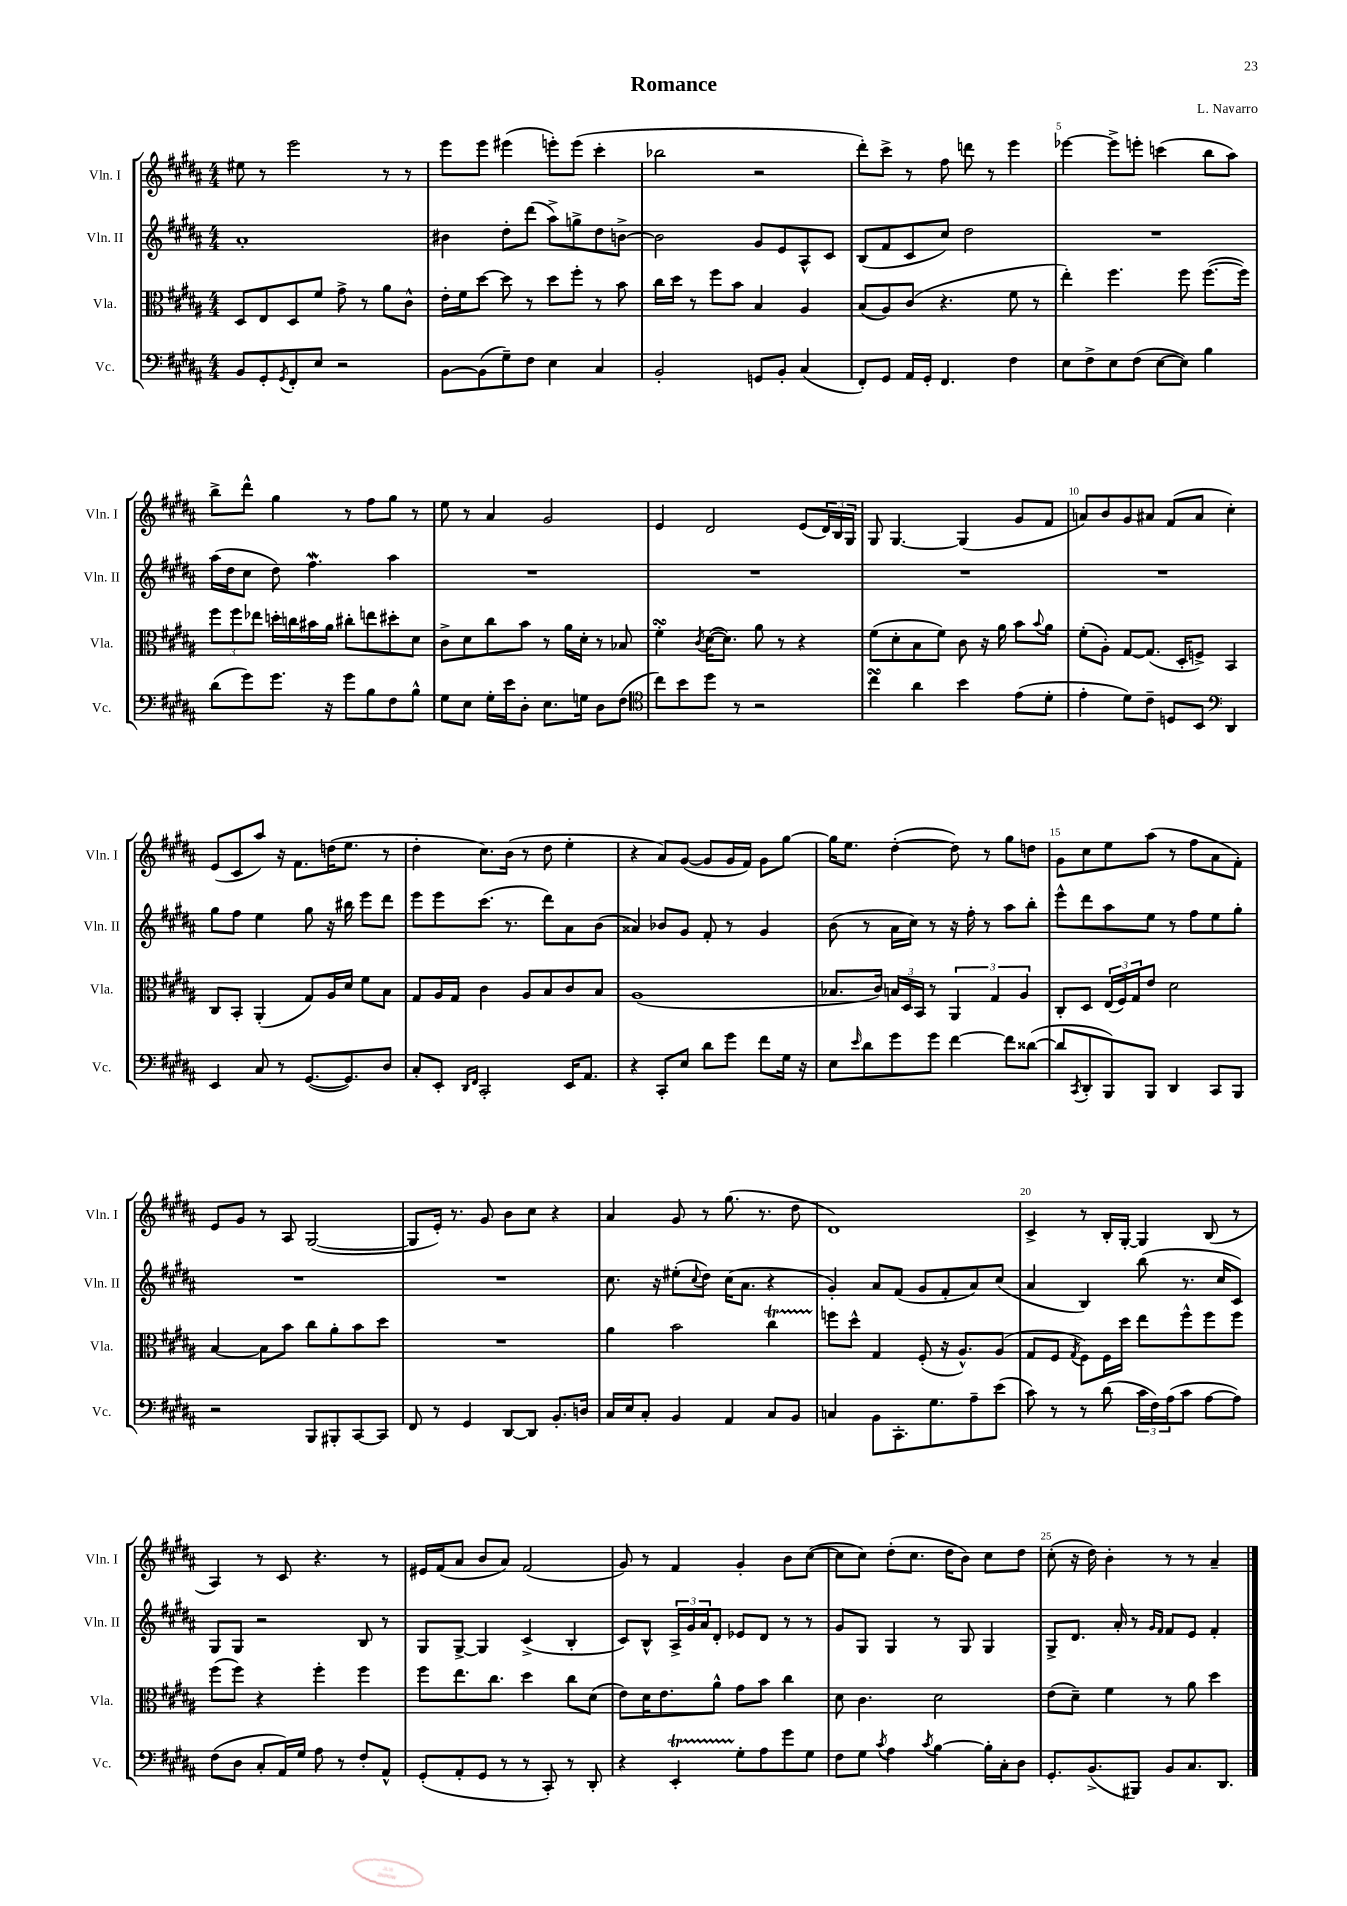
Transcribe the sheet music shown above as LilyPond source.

\header { title = "Romance" composer = "L. Navarro" }
<<
\new StaffGroup <<
\new Staff = "s0" \with { instrumentName = "Vln. I" shortInstrumentName = "Vln. I" } {
    \clef treble \key b \major \numericTimeSignature \time 4/4
    eis''8 r8 e'''2 r8 r8 |
    e'''8 e'''8 eis'''4( e'''8-.) e'''8( cis'''4-. |
    bes''2 r2 |
    dis'''8-.) cis'''8-> r8 fis''8 d'''8 r8 e'''4 |
    ees'''4~ ees'''8-> e'''8-. c'''4( b''8 ais''8) |
    b''8-> dis'''8-^ gis''4 r8 fis''8 gis''8 r8 |
    e''8 r8 ais'4 gis'2 |
    e'4 dis'2 e'8( \tuplet 3/2 { dis'16) b16 gis16 } |
    gis8 gis4.~ gis4( gis'8 fis'8 |
    a'8) b'8 gis'8 ais'8 fis'8( ais'8 cis''4-.) |
    e'8( cis'8 ais''8) r16 fis'8. d''16( e''8. r8 |
    dis''4-. cis''8.) b'16( r8 dis''8 e''4-. |
    r4 ais'8) gis'8~( gis'8 gis'16 fis'16) gis'8 gis''8~ |
    gis''16 e''8. dis''4~-.( dis''8) r8 gis''8 d''8 |
    gis'8 cis''8 e''8 ais''8( r8 fis''8 ais'8 fis'8-.) |
    e'8 gis'8 r8 ais8 gis2~( |
    gis8 e'16-.) r8. gis'8 b'8 cis''8 r4 |
    ais'4 gis'8 r8 gis''8.( r8. dis''8 |
    dis'1) |
    cis'4-> r8 b16-. gis16~-. gis4 b8( r8 |
    ais4) r8 cis'8 r4. r8 |
    eis'16 fis'16( ais'8 b'8 ais'8) fis'2( |
    gis'8) r8 fis'4 gis'4-. b'8 cis''8~( |
    cis''8 cis''8) dis''8-.( cis''8. dis''16 b'8) cis''8 dis''8 |
    cis''8-.( r16 dis''16) b'4-. r8 r8 ais'4-- \bar "|." |
}
\new Staff = "s1" \with { instrumentName = "Vln. II" shortInstrumentName = "Vln. II" } {
    \clef treble \key b \major \numericTimeSignature \time 4/4
    ais'1-. |
    bis'4 dis''8-. dis'''8( ais''8->) g''8-> dis''8 b'8~-> |
    b'2 gis'8 e'8 ais8-^ cis'8 |
    b8( fis'8 cis'8 cis''8) dis''2 |
    R1 |
    ais''16( dis''16 cis''8 dis''8) fis''4.\mordent ais''4 |
    R1 |
    R1 |
    R1 |
    R1 |
    gis''8 fis''8 e''4 gis''8 r16 bis''16 e'''8 dis'''8 |
    e'''8 e'''8 cis'''8.( r8. dis'''8) ais'8 b'8( |
    aisis'4) bes'8 gis'8 fis'8-. r8 gis'4 |
    b'8( r8 ais'16 cis''16) r8 r16 fis''16-. r8 ais''8 b''8-. |
    e'''8-^ dis'''8 ais''8 e''8 r8 fis''8 e''8 gis''8-. |
    R1 |
    R1 |
    cis''8. r16 eis''8-.( \appoggiatura { cis''8 } dis''8) cis''16( ais'8. r4 |
    gis'4-.) ais'8 fis'8( gis'8 fis'8-. ais'8) cis''8( |
    ais'4 b4) b''8( r8. cis''16 cis'8) |
    gis8 gis8 r2 b8 r8 |
    gis8 gis8~-> gis4 cis'4->( b4-. |
    cis'8) b8-^ \tuplet 3/2 { ais16-> gis'16 ais'16 } dis'8-. ees'8 dis'8 r8 r8 |
    gis'8 gis8 gis4 r8 gis8 gis4 |
    gis8-> dis'8. ais'16-. r8 \grace { gis'16 fis'16 } fis'8 e'8 fis'4-. \bar "|." |
}
\new Staff = "s2" \with { instrumentName = "Vla." shortInstrumentName = "Vla." } {
    \clef alto \key b \major \numericTimeSignature \time 4/4
    dis8 e8 dis8 fis'8 gis'8-> r8 ais'8 cis'8-^ |
    e'16-. fis'16 dis''8~ dis''8 r8 dis''8 fis''8-. r8 b'8 |
    cis''16 dis''16 r8 fis''8 b'8 b4 ais4 |
    b8( ais8) cis'8( r4. fis'8 r8 |
    e''4-.) fis''4. fis''8 fis''8.~( fis''16) |
    \tuplet 3/2 { fis''8 fis''8 ees''8 } d''16-. c''16 bis'16 ais'16 cis''8-. e''8 dis''8-. dis'8 |
    cis'8-> dis'8 cis''8 b'8 r8 ais'16 dis'16-. r8 bes8 |
    fis'4-.\turn \acciaccatura { cis'8 } dis'16~( dis'8.) ais'8 r8 r4 |
    fis'8( dis'8-. b8 fis'8) cis'8 r16 ais'16 b'8 \appoggiatura { b'8 } ais'8 |
    fis'8-.( ais8-.) gis8~ gis8.( dis16-. f8->) b,4 |
    cis8 b,8-. ais,4-.( gis8) ais16 dis'16 fis'8 b8 |
    gis8 ais16 gis16 cis'4 ais8 b8 cis'8 b8 |
    ais1( |
    bes8. cis'16) \tuplet 3/2 { b16 dis16 b,16 } r8 \tuplet 3/2 { ais,4 gis4 ais4 } |
    cis8-. dis8 \tuplet 3/2 { e16( fis16) gis16 } e'8 dis'2 |
    b4~ b8 b'8 cis''8 ais'8-. b'8 dis''8 |
    R1 |
    ais'4 b'2 cis''4\startTrillSpan |
    f''8\stopTrillSpan dis''8-^ gis4 fis8-.( r16 ais8.-^) ais8( |
    gis8 fis8 \acciaccatura { gis8 } fis8) fis16 dis''16 e''8 fis''8-^ fis''8 fis''8 |
    fis''8( fis''8) r4 fis''4-. fis''4 |
    fis''8 e''8. cis''8. dis''4 cis''8 dis'8( |
    e'8) dis'16 e'8. ais'8-^ gis'8 b'8 cis''4 |
    dis'8 cis'4. dis'2 |
    e'8( dis'8--) fis'4 r8 ais'8 dis''4 \bar "|." |
}
\new Staff = "s3" \with { instrumentName = "Vc." shortInstrumentName = "Vc." } {
    \clef bass \key b \major \numericTimeSignature \time 4/4
    b,8 gis,8-. \acciaccatura { gis,8 } fis,8-. e8 r2 |
    b,8~ b,8( gis8--) fis8 e4 cis4 |
    b,2-. g,8 b,8-. cis4( |
    fis,8-.) gis,8 ais,16 gis,16-. fis,4. fis4 |
    e8 fis8-> e8 fis8( e8~ e8) b4 |
    dis'8( gis'8) gis'8. r16 gis'8 b8 fis8 b8-^ |
    gis8 e8 gis16-. e'16 dis8-. e8. g16 dis8 fis8( |
    \clef tenor cis''8) b'8 dis''8 r8 r2 |
    cis''4\turn ais'4 b'4 e'8( dis'8-. |
    e'4-. dis'8) cis'8-- d8 b,8 \clef bass dis,4 |
    e,4 cis8 r8 gis,8.~( gis,8.) dis8 |
    cis8-. e,8-. \grace { dis,16 fis,16 } cis,2-. e,16 ais,8. |
    r4 cis,8-. e8 dis'8 gis'8 fis'8 gis16 r16 |
    e8 \grace { e'16 } dis'8 gis'8 gis'8 fis'4~ fis'8 disis'8~( |
    disis'8 \acciaccatura { cis,8 } dis,8-. b,,8) b,,8 dis,4 cis,8 b,,8 |
    r2 b,,8 bis,,8-. cis,8~ cis,8 |
    fis,8 r8 gis,4 dis,8~ dis,8 b,8.-. d16 |
    cis16 e16 cis8-. b,4 ais,4 cis8 b,8 |
    c4 b,8 cis,8.-. gis8. ais8-- e'8( |
    cis'8) r8 r8 dis'8( \tuplet 3/2 { cis'16 fis16) ais16( } cis'8 ais8~ ais8) |
    fis8( dis8 cis8-. ais,16) gis16 ais8 r8 fis8-. ais,8-^ |
    gis,8-.( ais,8-. gis,8 r8 r8 cis,8-.) r8 dis,8-. |
    r4 e,4-.\startTrillSpan gis8-.\stopTrillSpan ais8 gis'8 gis8 |
    fis8 gis8 \acciaccatura { cis'8 } ais4 \acciaccatura { cis'8 } b4~ b16-. cis16-. dis8 |
    gis,8.-. b,8.->( bis,,8) b,8 cis8. dis,8. \bar "|." |
}
>>
>>
\layout { \context { \Score \override BarNumber.break-visibility = ##(#f #t #t) barNumberVisibility = #(every-nth-bar-number-visible 5) } }
